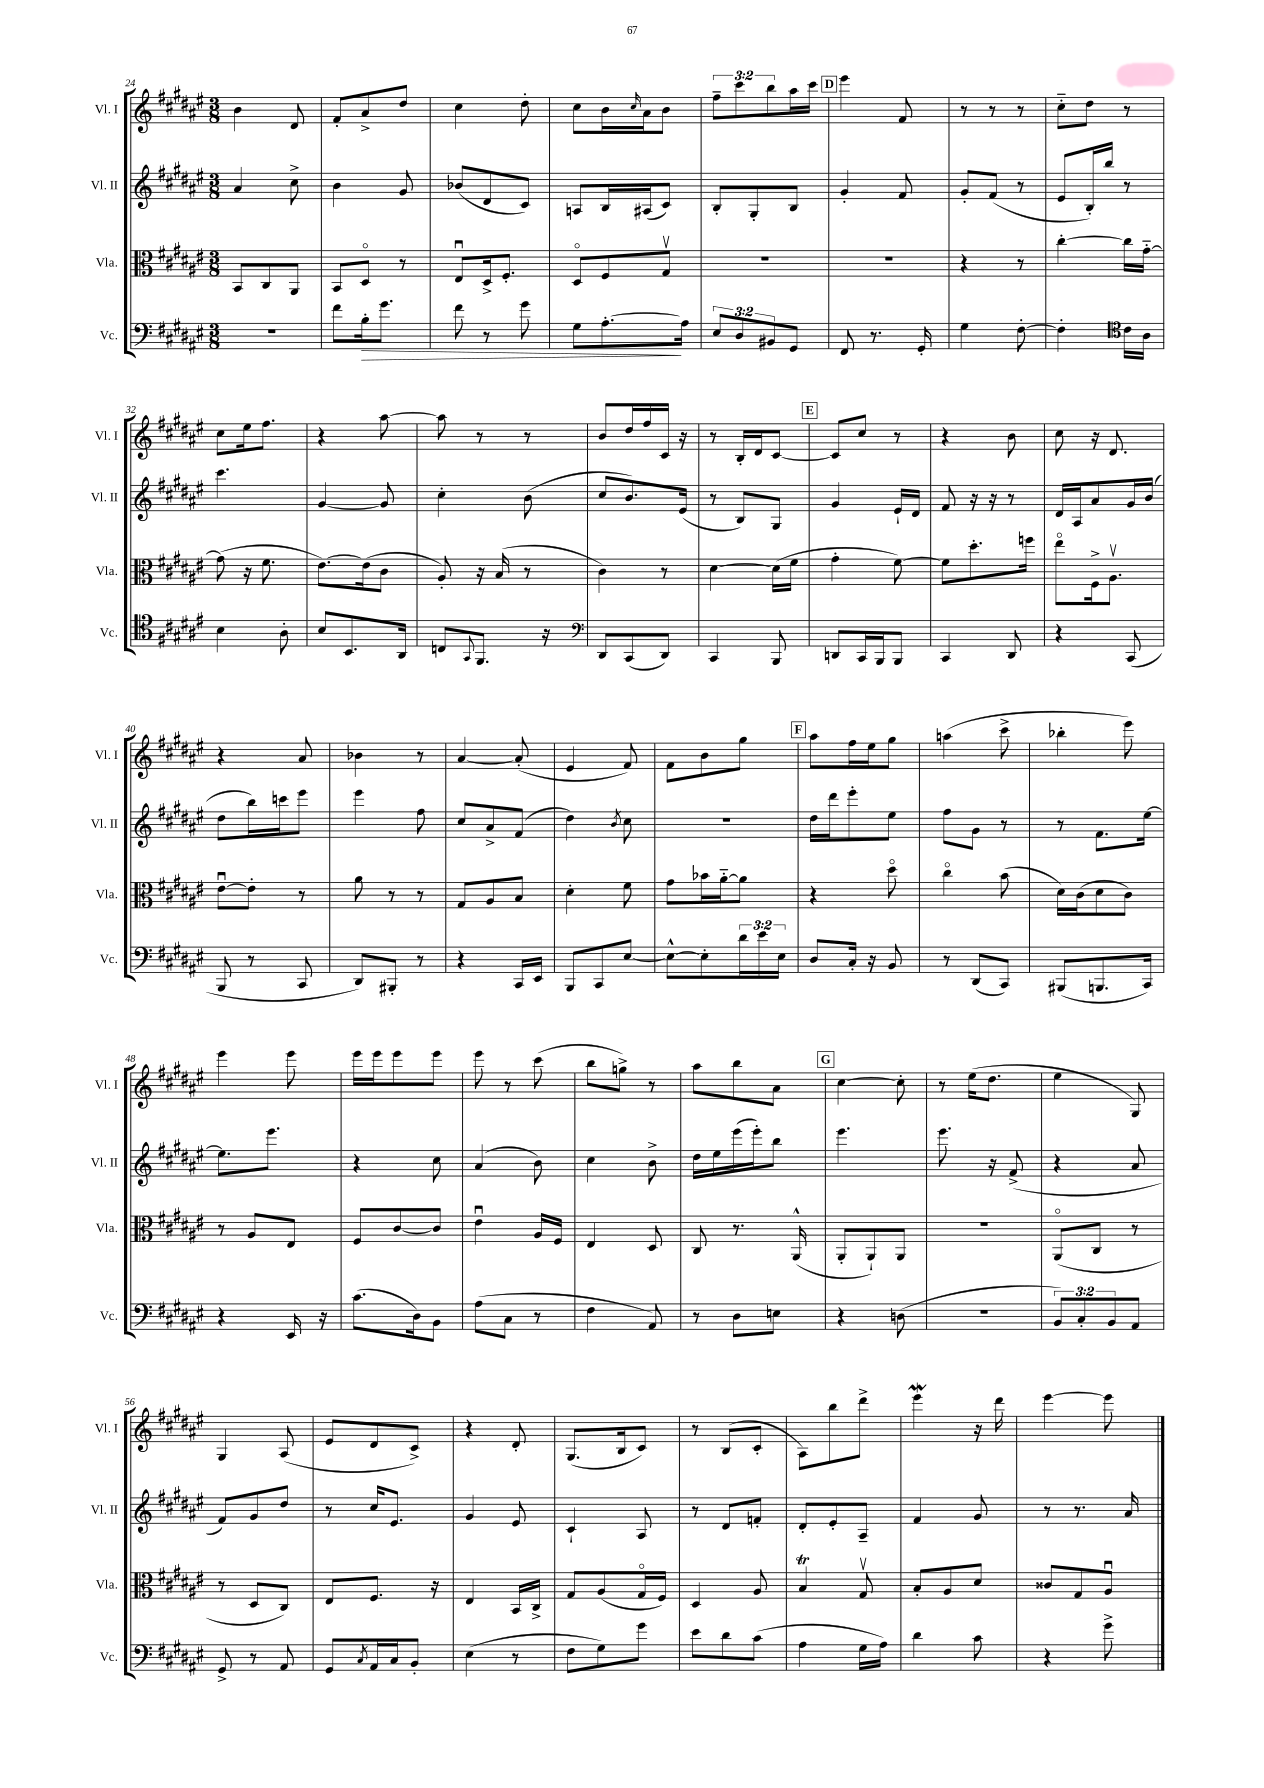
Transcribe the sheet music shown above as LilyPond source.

<<
\new StaffGroup <<
\new Staff = "s0" \with { instrumentName = "Vl. I" shortInstrumentName = "Vl. I" } {
    \clef treble \key fis \major \numericTimeSignature \time 3/8 \override Staff.TupletNumber.text = #tuplet-number::calc-fraction-text
    b'4 dis'8 |
    fis'8-. ais'8-> dis''8 |
    cis''4 dis''8-. |
    cis''8 b'16 \grace { cis''16 } ais'16 b'8 |
    \tuplet 3/2 { fis''8-- cis'''8 b''8 } ais''16 cis'''16 |
    \mark \markup { \box "D" } eis'''4 fis'8 |
    r8 r8 r8 |
    cis''8-_ dis''8 r8 |
    cis''8 eis''16 fis''8. |
    r4 ais''8~ |
    ais''8 r8 r8 |
    b'8 dis''16 fis''16 cis'16 r16 |
    r8 b16-. dis'16 cis'8~ |
    \mark \markup { \box "E" } cis'8 cis''8 r8 |
    r4 b'8 |
    cis''8 r16 dis'8. |
    r4 ais'8 |
    bes'4 r8 |
    ais'4~ ais'8-.( |
    eis'4 fis'8) |
    fis'8 b'8 gis''8 |
    \mark \markup { \box "F" } ais''8 fis''16 eis''16 gis''8 |
    a''4( cis'''8-> |
    bes''4-. eis'''8) |
    eis'''4 eis'''8 |
    eis'''16 eis'''16 eis'''8 eis'''8 |
    eis'''8 r8 cis'''8( |
    b''8 g''8->) r8 |
    ais''8 b''8 ais'8 |
    \mark \markup { \box "G" } cis''4~ cis''8-. |
    r8 eis''16( dis''8. |
    eis''4 gis8) |
    gis4 ais8( |
    eis'8 dis'8 cis'8->) |
    r4 dis'8-. |
    gis8.( b16 cis'8) |
    r8 b8( cis'8-. |
    ais8) b''8 dis'''8-> |
    eis'''4\mordent r16 dis'''16 |
    eis'''4~ eis'''8 \bar "|." |
}
\new Staff = "s1" \with { instrumentName = "Vl. II" shortInstrumentName = "Vl. II" } {
    \clef treble \key fis \major \numericTimeSignature \time 3/8
    ais'4 cis''8-> |
    b'4 gis'8 |
    bes'8( dis'8 cis'8) |
    a8 b16 ais16( cis'8) |
    b8-. gis8-. b8 |
    \mark \markup { \box "D" } gis'4-. fis'8 |
    gis'8-. fis'8( r8 |
    eis'8 b16-.) b''16 r8 |
    cis'''4. |
    gis'4~ gis'8 |
    cis''4-. b'8( |
    cis''8 b'8.) eis'16( |
    r8 b8) gis8 |
    \mark \markup { \box "E" } gis'4 eis'16-! dis'16 |
    fis'8 r16 r16 r8 |
    dis'16 ais16 ais'8 gis'16 b'16( |
    dis''8 b''16) c'''16 eis'''8 |
    eis'''4 fis''8 |
    cis''8 ais'8-> fis'8( |
    dis''4) \acciaccatura { b'8 } cis''8 |
    R4. |
    \mark \markup { \box "F" } dis''16 dis'''16 eis'''8-. eis''8 |
    fis''8 gis'8 r8 |
    r8 fis'8. eis''16~ |
    eis''8. eis'''8. |
    r4 cis''8 |
    ais'4( b'8) |
    cis''4 b'8-> |
    dis''16 eis''16 eis'''16( eis'''16-.) b''8 |
    \mark \markup { \box "G" } eis'''4. |
    eis'''8. r16 fis'8->( |
    r4 ais'8 |
    fis'8) gis'8 dis''8 |
    r8 cis''16 eis'8. |
    gis'4 eis'8 |
    cis'4-! ais8 |
    r8 dis'8 f'8-. |
    dis'8-. eis'8-. ais8-- |
    fis'4 gis'8 |
    r8 r8. ais'16 \bar "|." |
}
\new Staff = "s2" \with { instrumentName = "Vla." shortInstrumentName = "Vla." } {
    \clef alto \key fis \major \numericTimeSignature \time 3/8
    b,8 cis8 ais,8 |
    b,8 dis8\flageolet r8 |
    eis8\downbow dis16-> fis8.-. |
    dis8\flageolet fis8 gis8\upbow |
    R4. |
    \mark \markup { \box "D" } R4. |
    r4 r8 |
    cis''4~-. cis''16 gis'16~-_ |
    gis'8( r16 fis'8. |
    eis'8.~) eis'16( cis'8 |
    ais8-.) r16 b16( r8 |
    cis'4) r8 |
    dis'4~ dis'16( fis'16 |
    \mark \markup { \box "E" } gis'4-. fis'8~) |
    fis'8 dis''8.-. f''16 |
    eis''8\flageolet fis16-> ais8.\upbow |
    eis'8~\downbow eis'8-. r8 |
    ais'8 r8 r8 |
    gis8 ais8 b8 |
    dis'4-. fis'8 |
    gis'8 bes'16 ais'16~-_ ais'8 |
    \mark \markup { \box "F" } r4 dis''8\flageolet |
    cis''4\flageolet b'8( |
    dis'16) cis'16( dis'8 cis'8) |
    r8 ais8 eis8 |
    fis8 cis'8~ cis'8 |
    eis'4\downbow ais16 fis16 |
    eis4 dis8 |
    cis8 r8. ais,16-^( |
    \mark \markup { \box "G" } ais,8-. ais,8-!) ais,8 |
    R4. |
    ais,8\flageolet( cis8 r8 |
    r8 dis8 cis8) |
    eis8 fis8. r16 |
    eis4 b,16 cis16-> |
    gis8 ais8( gis16\flageolet fis16) |
    dis4 ais8 |
    b4\trill gis8\upbow |
    b8-. ais8 dis'8 |
    cisis'8 gis8 ais8\downbow \bar "|." |
}
\new Staff = "s3" \with { instrumentName = "Vc." shortInstrumentName = "Vc." } {
    \clef bass \key fis \major \numericTimeSignature \time 3/8 \override Staff.TupletNumber.text = #tuplet-number::calc-fraction-text
    R4. |
    fis'8 b16-.\> gis'8. |
    fis'8 r8 gis'8 |
    gis8 ais8.~-.\! ais16 |
    \tuplet 3/2 { eis8 dis8 bis,8 } gis,8 |
    \mark \markup { \box "D" } fis,8 r8. gis,16-. |
    gis4 fis8~-. |
    fis4-. \clef tenor cis'16 ais16 |
    b4 ais8-. |
    b8 b,8. ais,16 |
    c8 \appoggiatura { gis,8 } fis,8. r16 |
    \clef bass dis,8 cis,8( dis,8) |
    cis,4 b,,8 |
    \mark \markup { \box "E" } d,8 cis,16 b,,16 b,,8 |
    cis,4 dis,8 |
    r4 cis,8( |
    b,,8 r8 cis,8 |
    dis,8) bis,,8-. r8 |
    r4 cis,16 eis,16 |
    b,,8 cis,8 eis8~ |
    eis8~-^ eis8-. \tuplet 3/2 { dis'16 eis'16 eis16 } |
    \mark \markup { \box "F" } dis8 cis16-. r16 b,8 |
    r8 dis,8( cis,8) |
    bis,,8( b,,8. cis,16) |
    r4 eis,16 r16 |
    cis'8.( dis16) b,8 |
    ais8( cis8 r8 |
    fis4 ais,8) |
    r8 dis8 e8 |
    \mark \markup { \box "G" } r4 d8( |
    R4. |
    \tuplet 3/2 { b,8) cis8-. b,8 } ais,8 |
    gis,8-> r8 ais,8 |
    gis,8 \acciaccatura { cis8 } ais,16 cis16 b,8-. |
    eis4( r8 |
    fis8 gis8) gis'8 |
    eis'8 dis'8 cis'8( |
    ais4 gis16 ais16) |
    dis'4 cis'8 |
    r4 gis'8-> \bar "|." |
}
>>
>>
\layout { \context { \Score currentBarNumber = #24 } }
